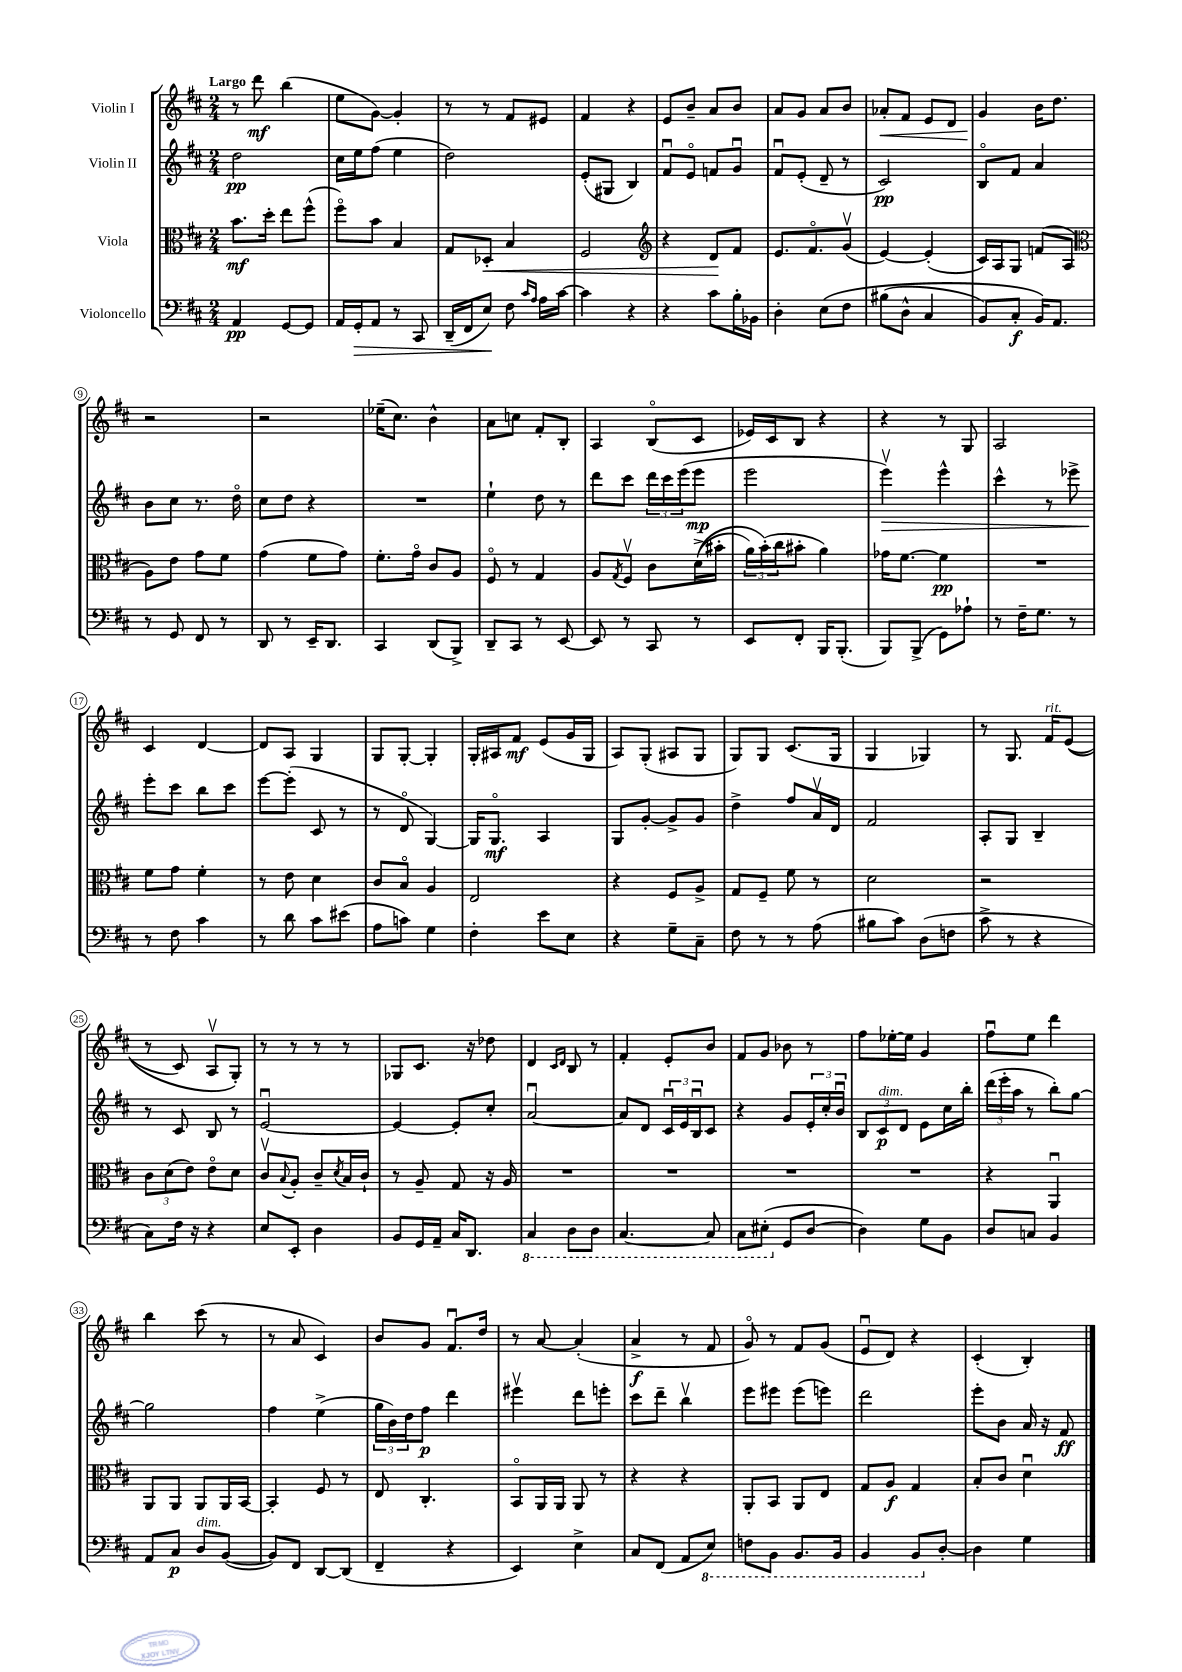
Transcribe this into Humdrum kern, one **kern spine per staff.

**kern	**dynam	**kern	**dynam	**kern	**dynam	**kern	**dynam
*part4	*part4	*part3	*part3	*part2	*part2	*part1	*part1
*staff4	*staff4	*staff3	*staff3	*staff2	*staff2	*staff1	*staff1
*I"Violoncello	*	*I"Viola	*	*I"Violin II	*	*I"Violin I	*
*clefF4	*	*clefC3	*	*clefG2	*	*clefG2	*
*k[f#c#]	*	*k[f#c#]	*	*k[f#c#]	*	*k[f#c#]	*
*M2/4	*	*M2/4	*	*M2/4	*	*M2/4	*
=1	=1	=1	=1	=1	=1	=1	=1
!	!	!	!	!	!	!LO:TX:a:B:t=Largo	!
4AA/	pp	8.b\L	mf	2dd\	pp	8r	.
.	.	.	.	.	.	8ddd\	mf
.	.	16dd'\Jk	.	.	.	.	.
[8GG/L	.	8ee\L	.	.	.	(4bb\	.
8GG/J]	.	(8ff#^^\J	.	.	.	.	.
=2	=2	=2	=2	=2	=2	=2	=2
16AA/LL	.	8ff#\L)	.	16cc#\LL	.	8ee\L	.
!	!LO:HP:b	!	!	!	!	!	!
16GG'/J	>	.	.	16ee\J	.	.	.
8AA/J	.	8b\J	.	(8ff#\J	.	[8g\J)	.
8r	.	4B/	.	4ee\	.	4g'/]	.
8CC#/	.	.	.	.	.	.	.
=3	=3	=3	=3	=3	=3	=3	=3
(16DD~/LL	.	8G/L	.	2dd\)	.	8r	.
16FF#/J	.	.	.	.	.	.	.
!	!	!	!LO:HP:b	!	!	!	!
8E/J)	.	8D-X'/J	<	.	.	8r	.
8F#\	]	4B/	.	.	.	8f#/L	.
16qqc#/LL	.	.	.	.	.	.	.
16qqA/JJ	.	.	.	.	.	.	.
16A\LL	.	.	.	.	.	8e#X/J	.
[16c#\JJ	.	.	.	.	.	.	.
=4	=4	=4	=4	=4	=4	=4	=4
4c#\]	.	2F#/	.	(8e'/L	.	4f#/	.
.	.	.	.	8G#X/J	.	.	.
4r	.	.	.	4B/)	.	4r	.
=5	=5	=5	=5	=5	=5	=5	=5
*	*	*clefG2	*	*	*	*	*
4r	.	4r	.	8f#u/L	.	8e/L	.
.	.	.	.	8e/J	.	8b~/J	.
8c#\L	.	8d/L	.	8fn/L	.	8a/L	.
16B'\L	.	8f#/J	[	8gu/J	.	8b/J	.
16BB-X\JJ	.	.	.	.	.	.	.
=6	=6	=6	=6	=6	=6	=6	=6
4D'\	.	8.e/L	.	8f#u/L	.	8a/L	.
.	.	.	.	(8e'/J	.	8g/J	.
.	.	8.f#/	.	.	.	.	.
(8E\L	.	.	.	8d~/	.	8a/L	.
8F#\J	.	(8gv/J	.	8r	.	8b/J	.
=7	=7	=7	=7	=7	=7	=7	=7
!	!	!	!	!	!	!	!LO:HP:b
(8B#X\L	.	[4e/)	.	2c#/)	pp	8a-X'/L	<
8D^^\J	.	.	.	.	.	8f#/J	.
4C#/	.	(4e'/]	.	.	.	8e/L	.
.	.	.	.	.	.	8d/J	.
=8	=8	=8	=8	=8	=8	=8	=8
8BB/L)	.	16c#/LL)	.	8B/L	.	4g/	.
.	.	16A/J	.	.	.	.	.
8C#'/J	f	8G/J	.	8f#/J	.	.	.
16BB/KL)	.	(8fn/L	.	4a/	.	16b\KL	[
8.AA/J	.	.	.	.	.	8.dd\J	.
.	.	8A/J	.	.	.	.	.
!!LO:LB:g=z
=9	=9	=9	=9	=9	=9	=9	=9
*	*	*clefC3	*	*	*	*	*
8r	.	8A\L)	.	8b\L	.	2r	.
8GG/	.	8e\J	.	8cc#\J	.	.	.
8FF#/	.	8g\L	.	8.r	.	.	.
8r	.	8f#\J	.	.	.	.	.
.	.	.	.	16dd\	.	.	.
=10	=10	=10	=10	=10	=10	=10	=10
8DD/	.	(4g\	.	8cc#\L	.	2r	.
8r	.	.	.	8dd\J	.	.	.
16EE~/KL	.	8f#\L	.	4r	.	.	.
8.DD/J	.	.	.	.	.	.	.
.	.	8g\J)	.	.	.	.	.
=11	=11	=11	=11	=11	=11	=11	=11
4CC#/	.	8.f#'\L	.	2r	.	(16ee-X~\KL	.
.	.	.	.	.	.	8.cc#\J)	.
.	.	16g\Jk	.	.	.	.	.
(8DD/L	.	8c#/L	.	.	.	4b^^\	.
8BBB^/J)	.	8A/J	.	.	.	.	.
=12	=12	=12	=12	=12	=12	=12	=12
8DD~/L	.	8F#/	.	4ee`\	.	8a\L	.
8CC#/J	.	8r	.	.	.	8ccn\J	.
8r	.	4G/	.	8dd\	.	8f#'/L	.
[8EE/	.	.	.	8r	.	8B'/J	.
=13	=13	=13	=13	=13	=13	=13	=13
8EE/]	.	8A/L	.	8ddd\L	.	4A/	.
.	.	8qG/	.	.	.	.	.
8r	.	8F#v/J	.	8ccc#\J	.	.	.
8CC#/	.	8c#\L	.	24ddd\LL	.	(8B/L	.
.	.	.	.	24ccc#\	.	.	.
.	.	.	.	(24eee\J	.	.	.
8r	.	((16d^\L	.	8eee\J	mp	8c#/J	.
.	.	16b#X'\JJ	.	.	.	.	.
=14	=14	=14	=14	=14	=14	=14	=14
8EE/L	.	24a\LL)	.	2eee\	.	16e-X/LL)	.
.	.	(24b'\)	.	.	.	.	.
.	.	.	.	.	.	16c#/J	.
.	.	24cc#\J	.	.	.	.	.
8FF#'/J	.	8b#X'\J	.	.	.	8B/J	.
16BBB/KL	.	4a\)	.	.	.	4r	.
(8.BBB'/J	.	.	.	.	.	.	.
=15	=15	=15	=15	=15	=15	=15	=15
!	!	!	!	!	!LO:HP:b	!	!
8BBB/L)	.	16g-X\KL	.	4eeev\)	>	4r	.
.	.	[8.f#\J	.	.	.	.	.
(8BBB^/J	.	.	.	.	.	.	.
8GG\L)	.	4f#\]	pp	4eee^^\	.	8r	.
8A-X`\J	.	.	.	.	.	8G/	.
=16	=16	=16	=16	=16	=16	=16	=16
8r	.	2r	.	4ccc#^^\	.	2A/	.
16F#~\KL	.	.	.	.	.	.	.
8.G\J	.	.	.	.	.	.	.
.	.	.	.	8r	.	.	.
8r	.	.	.	8eee-X^\	.	.	.
!!LO:LB:g=z
=17	=17	=17	=17	=17	=17	=17	=17
8r	.	8f#\L	.	8eee'\L	.	4c#/	.
8F#\	.	8g\J	.	8ccc#\J	]	.	.
4c#\	.	4f#'\	.	8bb\L	.	[4d/	.
.	.	.	.	8ccc#\J	.	.	.
=18	=18	=18	=18	=18	=18	=18	=18
8r	.	8r	.	[8eee\L	.	8d/L]	.
8d\	.	8e\	.	(8eee'\J]	.	8A/J	.
8c#\L	.	4d\	.	8c#/	.	4G/	.
(8e#X\J	.	.	.	8r	.	.	.
=19	=19	=19	=19	=19	=19	=19	=19
8A\L	.	8c#/L	.	8r	.	8G/L	.
8cn\J)	.	8B/J	.	8d/	.	[8G'/J	.
4G\	.	4A/	.	[4G/)	.	4G'/]	.
=20	=20	=20	=20	=20	=20	=20	=20
4F#'\	.	2E/	.	16G/KL]	.	16G'/LL	.
.	.	.	.	8.G/J	mf	16A#X/J	.
.	.	.	.	.	.	8f#/J	mf
8e\L	.	.	.	4A/	.	(8e/L	.
8E\J	.	.	.	.	.	16g/L	.
.	.	.	.	.	.	16G/JJ	.
=21	=21	=21	=21	=21	=21	=21	=21
4r	.	4r	.	8G/L	.	8A/L)	.
.	.	.	.	[8g'/J	.	(8G'/J	.
8G~\L	.	8F#/L	.	8g^/L]	.	8A#X/L	.
8C#~\J	.	8A^/J	.	8g/J	.	8G/J	.
=22	=22	=22	=22	=22	=22	=22	=22
8F#\	.	8G/L	.	4dd^\	.	8G/L)	.
8r	.	8F#~/J	.	.	.	8G/J	.
8r	.	8f#\	.	8ff#/L	.	(8.c#/L	.
(8A\	.	8r	.	16av/L	.	.	.
.	.	.	.	16d/JJ	.	16G/Jk	.
=23	=23	=23	=23	=23	=23	=23	=23
8B#X\L	.	2d\	.	2f#/	.	4G/	.
8c#\J)	.	.	.	.	.	.	.
(8D\L	.	.	.	.	.	4G-X/)	.
8Fn\J	.	.	.	.	.	.	.
=24	=24	=24	=24	=24	=24	=24	=24
8c#^\	.	2r	.	8A'/L	.	8r	.
8r	.	.	.	8G/J	.	8.G/	.
4r	.	.	.	4B~/	.	.	.
!	!	!	!	!	!	!LO:TX:a:i:t=rit.	!
.	.	.	.	.	.	16f#/KL	.
.	.	.	.	.	.	((8e/J	.
!!LO:LB:g=z
=25	=25	=25	=25	=25	=25	=25	=25
8C#\L)	.	12c#\L	.	8r	.	8r	.
.	.	(12d\	.	.	.	.	.
16F#\Jk	.	.	.	8c#/	.	8c#/)	.
.	.	12e\J)	.	.	.	.	.
16r	.	.	.	.	.	.	.
4r	.	8e\L	.	8B/	.	8Av/L	.
.	.	8d\J	.	8r	.	8G'/J)	.
=26	=26	=26	=26	=26	=26	=26	=26
8E/L	.	8c#v/L	.	[2eu/	.	8r	.
.	.	8qqB/	.	.	.	.	.
8EE'/J	.	8A'/J	.	.	.	8r	.
4D\	.	8c#~/L	.	.	.	8r	.
.	.	8qd/	.	.	.	.	.
.	.	16B/L	.	.	.	8r	.
.	.	16c#`/JJ	.	.	.	.	.
=27	=27	=27	=27	=27	=27	=27	=27
8BB/L	.	8r	.	4e/_	.	8G-X/L	.
16GG/L	.	8A~/	.	.	.	8.c#/J	.
16AA~/JJ	.	.	.	.	.	.	.
16C#/KL	.	8G/	.	8e'/L]	.	.	.
8.DD/J	.	.	.	.	.	16r	.
.	.	16r	.	8cc#'/J	.	8dd-X\	.
.	.	16A/	.	.	.	.	.
=28	=28	=28	=28	=28	=28	=28	=28
*8ba	*	*	*	*	*	*	*
4CC#/	.	2r	.	[2au/	.	4d/	.
.	.	.	.	.	.	16qqc#/LL	.
.	.	.	.	.	.	16qqd/JJ	.
8DD\L	.	.	.	.	.	8B/	.
8DD\J	.	.	.	.	.	8r	.
=29	=29	=29	=29	=29	=29	=29	=29
[4.CC#/	.	2r	.	8a/L]	.	4f#'/	.
.	.	.	.	8d/J	.	.	.
.	.	.	.	24c#u/LL	.	8e'/L	.
.	.	.	.	24e/	.	.	.
.	.	.	.	24Bu/J	.	.	.
8CC#/]	.	.	.	8c#/J	.	8b/J	.
=30	=30	=30	=30	=30	=30	=30	=30
8CC#\L	.	2r	.	4r	.	8f#/L	.
(8EE#X'\J	.	.	.	.	.	8g/J	.
*X8ba	*	*	*	*	*	*	*
8GG/L	.	.	.	8g/L	.	8b-X\	.
[8D/J	.	.	.	24e'/L	.	8r	.
.	.	.	.	24cc#'/	.	.	.
.	.	.	.	24bu/JJ	.	.	.
=31	=31	=31	=31	=31	=31	=31	=31
4D\])	.	2r	.	12B/L	.	8ff#\L	.
!	!	!	!	!LO:TX:a:i:t=dim.	!	!	!
.	.	.	.	12c#/	p	.	.
.	.	.	.	.	.	[16ee-X'\L	.
.	.	.	.	12d/J	.	.	.
.	.	.	.	.	.	16ee-\JJ]	.
8G\L	.	.	.	8e\L	.	4g/	.
8BB\J	.	.	.	16cc#\L	.	.	.
.	.	.	.	16bb'\JJ	.	.	.
=32	=32	=32	=32	=32	=32	=32	=32
8D/L	.	4r	.	(24ddd\LL	.	8ff#u\L	.
.	.	.	.	24eee'\	.	.	.
.	.	.	.	24aa\JJ	.	.	.
8Cn/J	.	.	.	8r	.	8ee\J	.
4BB/	.	4AAu/	.	8bb'\L)	.	4ddd\	.
.	.	.	.	[8gg\J	.	.	.
!!LO:LB:g=z
=33	=33	=33	=33	=33	=33	=33	=33
8AA/L	.	8AA/L	.	2gg\]	.	4bb\	.
8C#/J	p	8AA/J	.	.	.	.	.
!LO:TX:a:i:t=dim.	!	!	!	!	!	!	!
8D/L	.	8AA/L	.	.	.	(8ccc#\	.
([8BB/J	.	16AA/L	.	.	.	8r	.
.	.	[16BB/JJ	.	.	.	.	.
=34	=34	=34	=34	=34	=34	=34	=34
8BB/L])	.	4BB'/]	.	4ff#\	.	8r	.
8FF#/J	.	.	.	.	.	8a/	.
[8DD/L	.	8F#/	.	(4ee^\	.	4c#/)	.
(8DD/J]	.	8r	.	.	.	.	.
=35	=35	=35	=35	=35	=35	=35	=35
4FF#~/	.	8E/	.	24gg\LL	.	8b/L	.
.	.	.	.	24b\)	.	.	.
.	.	.	.	24dd\J	.	.	.
.	.	4.C#'/	.	8ff#\J	p	8g/J	.
4r	.	.	.	4ddd\	.	8.f#u/L	.
.	.	.	.	.	.	16dd/Jk	.
=36	=36	=36	=36	=36	=36	=36	=36
4EE/)	.	8BB/L	.	4eee#Xv\	.	8r	.
.	.	16AA/L	.	.	.	[8a/	.
.	.	16AA/JJ	.	.	.	.	.
4E^\	.	8AA/	.	8ddd\L	.	(4a'/]	.
.	.	8r	.	8eeen'\J	.	.	.
=37	=37	=37	=37	=37	=37	=37	=37
8C#/L	.	4r	.	8ccc#\L	.	4a^/	f
(8FF#/J	.	.	.	8ddd~\J	.	.	.
8AA/L	.	4r	.	4bbv\	.	8r	.
*8ba	*	*	*	*	*	*	*
8EE/J)	.	.	.	.	.	8f#/	.
=38	=38	=38	=38	=38	=38	=38	=38
8FFn\L	.	8AA'/L	.	8eee\L	.	8g/)	.
8BBB\J	.	8BB/J	.	8eee#X\J	.	8r	.
8.BBB/L	.	8AA/L	.	(8eee#\L	.	8f#/L	.
.	.	8E/J	.	8eeen\J)	.	(8g/J	.
16BBB/Jk	.	.	.	.	.	.	.
=39	=39	=39	=39	=39	=39	=39	=39
4BBB/	.	8G/L	.	2ddd\	.	8eu/L	.
.	.	8A/J	f	.	.	8d/J)	.
8BBB/L	.	4G/	.	.	.	4r	.
*X8ba	*	*	*	*	*	*	*
[8D'/J	.	.	.	.	.	.	.
=40	=40	=40	=40	=40	=40	=40	=40
4D\]	.	8B'/L	.	8eee'\L	.	(4c#'/	.
.	.	8c#/J	.	8b\J	.	.	.
4G\	.	4du\	.	16a/	.	4B'/)	.
.	.	.	.	16r	.	.	.
.	.	.	.	8f#/	ff	.	.
==	==	==	==	==	==	==	==
*-	*-	*-	*-	*-	*-	*-	*-
